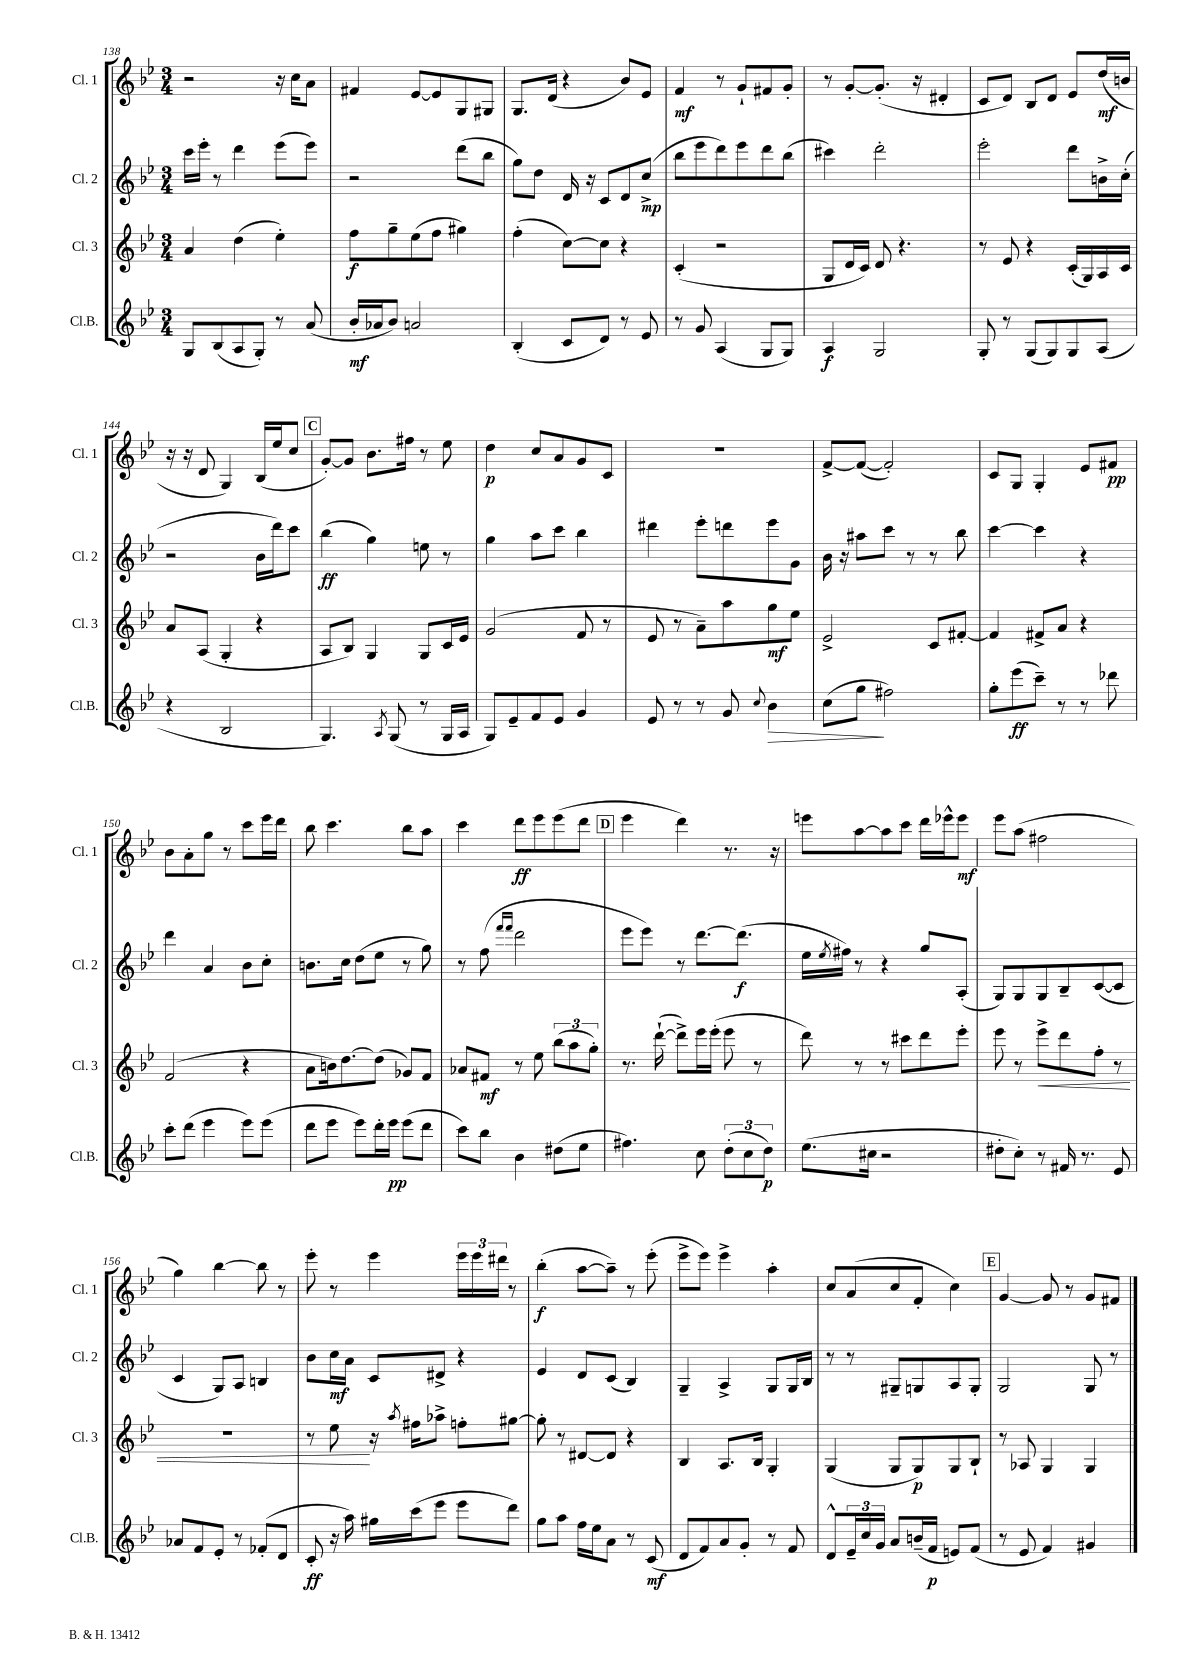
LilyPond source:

<<
\new StaffGroup <<
\new Staff = "s0" \with { instrumentName = "Cl. 1" shortInstrumentName = "Cl. 1" } {
    \clef treble \key bes \major \numericTimeSignature \time 3/4
    r2 r16 c''16 a'8 |
    fis'4 ees'8~ ees'8 g8 gis8 |
    g8. d'16( r4 bes'8) ees'8 |
    f'4\mf r8 g'8-! fis'8 g'8-. |
    r8 g'8~-. g'8.-.( r16 dis'4-. |
    c'8 d'8) bes8 d'8 ees'8 d''16\mf( b'16 |
    r16 r16 d'8 g4) bes16( ees''16 c''8 |
    \mark \markup { \box "C" } g'8~-.) g'8 bes'8. fis''16 r8 ees''8 |
    d''4\p c''8 a'8 g'8 c'8 |
    R2. |
    f'8~-> f'8~( f'2-.) |
    c'8 g8 g4-. ees'8 fis'8\pp |
    bes'8 a'8-. g''8 r8 c'''8 ees'''16 d'''16 |
    bes''8 c'''4. bes''8 a''8 |
    c'''4 d'''8\ff ees'''8 ees'''8( d'''8 |
    \mark \markup { \box "D" } ees'''4 d'''4) r8. r16 |
    e'''8 a''8~ a''8 c'''8 d'''16 ees'''16-^ ees'''8\mf |
    ees'''8 a''8( fis''2 |
    g''4) bes''4~ bes''8 r8 |
    ees'''8-. r8 ees'''4 \tuplet 3/2 { ees'''16 ees'''16 dis'''16 } r8 |
    bes''4-.\f( a''8~ a''8--) r8 ees'''8-.( |
    ees'''8-> ees'''8) ees'''4-> a''4-. |
    c''8 a'8( c''8 f'8-. c''4) |
    \mark \markup { \box "E" } g'4~ g'8 r8 g'8 fis'8 \bar "|." |
}
\new Staff = "s1" \with { instrumentName = "Cl. 2" shortInstrumentName = "Cl. 2" } {
    \clef treble \key bes \major \numericTimeSignature \time 3/4
    c'''16 ees'''16-. r8 d'''4 ees'''8( ees'''8) |
    r2 d'''8( bes''8 |
    g''8) d''8 d'16 r16 c'8 d'8 c''8->\mp( |
    bes''8 ees'''8 d'''8) ees'''8 d'''8 bes''8( |
    cis'''4) d'''2-. |
    ees'''2-. d'''8 b'16-> c''16-.( |
    r2 bes'16 d'''16) c'''8 |
    \mark \markup { \box "C" } bes''4\ff( g''4) e''8 r8 |
    g''4 a''8 c'''8 bes''4 |
    dis'''4 ees'''8-. d'''8 ees'''8 g'8 |
    bes'16 r16 ais''8 c'''8 r8 r8 bes''8 |
    c'''4~ c'''4 r4 |
    d'''4 a'4 bes'8 c''8-. |
    b'8. c''16 d''8( ees''8 r8 g''8) |
    r8 f''8( \grace { f'''16 f'''16 } d'''2 |
    \mark \markup { \box "D" } ees'''8 ees'''8) r8 d'''8.~ d'''8.\f( |
    ees''16 \acciaccatura { ees''8 } fis''16) r8 r4 g''8 a8-.( |
    g8) g8 g8 bes8-- c'8~( c'8 |
    c'4 g8) a8 b4 |
    bes'8 c''16\mf a'16 c'8 dis'8-> r4 |
    ees'4 d'8 c'8( bes4) |
    g4-- a4-> g8 g16 bes16 |
    r8 r8 gis8-- g8 a8 g8-. |
    \mark \markup { \box "E" } g2 g8 r8 \bar "|." |
}
\new Staff = "s2" \with { instrumentName = "Cl. 3" shortInstrumentName = "Cl. 3" } {
    \clef treble \key bes \major \numericTimeSignature \time 3/4
    a'4 d''4( ees''4-.) |
    f''8\f g''8-- ees''8( f''8 gis''4) |
    f''4-.( c''8~) c''8 r4 |
    c'4-.( r2 |
    g8 d'16 c'16) d'8 r4. |
    r8 ees'8 r4 c'16-.( g16) a16 c'16 |
    a'8 a8( g4-. r4 |
    \mark \markup { \box "C" } a8 bes8) g4 g8 c'16 ees'16 |
    g'2( f'8 r8 |
    ees'8 r8 a'8--) a''8 g''8\mf ees''8 |
    ees'2-> c'8 fis'8~-. |
    fis'4 fis'8-> a'8 r4 |
    f'2( r4 |
    a'8 b'16) d''8.~ d''8( ges'8) f'8 |
    aes'8 fis'8\mf r8 ees''8 \tuplet 3/2 { bes''8( a''8 g''8-.) } |
    \mark \markup { \box "D" } r8. d'''16~-!( d'''8->) ees'''16 ees'''16-.( ees'''8 r8 |
    d'''8) r8 r8 cis'''8 d'''8 ees'''8-. |
    ees'''8 r8 ees'''8->\< d'''8 f''8-. r8 |
    R2. |
    r8 ees''8\! r16 \acciaccatura { a''8 } fis''16 aes''8-> f''8-. gis''8~ |
    gis''8-. r8 dis'8~ dis'8 r4 |
    bes4 a8. bes16 g4-. |
    g4( g8 g8\p) g8 bes8-! |
    \mark \markup { \box "E" } r8 aes8 g4 g4 \bar "|." |
}
\new Staff = "s3" \with { instrumentName = "Cl.B." shortInstrumentName = "Cl.B." } {
    \clef treble \key bes \major \numericTimeSignature \time 3/4
    g8 bes8( a8 g8-.) r8 a'8( |
    bes'16-.\mf aes'16 bes'8) a'2 |
    bes4-.( c'8 d'8) r8 ees'8 |
    r8 g'8 a4( g8 g8) |
    a4\f g2 |
    g8-. r8 g8( g8) g8 a8( |
    r4 bes2 |
    \mark \markup { \box "C" } g4.) \acciaccatura { a8 } g8( r8 g16 a16 |
    g8) ees'8-- f'8 ees'8 g'4 |
    ees'8 r8 r8 g'8 \appoggiatura { c''8 } bes'4\> |
    c''8( g''8\! fis''2) |
    g''8-. ees'''8\ff( c'''8--) r8 r8 des'''8 |
    c'''8-. d'''8( ees'''4 ees'''8) ees'''8( |
    d'''8 ees'''8 ees'''8) d'''16-. ees'''16\pp ees'''8( d'''8 |
    c'''8) bes''8 bes'4 dis''8( ees''8 |
    \mark \markup { \box "D" } fis''4.) c''8 \tuplet 3/2 { d''8-.( c''8 d''8\p) } |
    ees''8.( cis''16 r2 |
    dis''8-. c''8-.) r8 fis'16 r8. ees'8 |
    aes'8 f'8 ees'8-. r8 fes'8-.( d'8 |
    c'8-.\ff r16 a''16) gis''16 c'''16( ees'''8 ees'''8 d'''8) |
    g''8 a''8 f''16 ees''16 a'8 r8 c'8\mf( |
    d'8 f'8) a'8 g'8-. r8 f'8 |
    d'8-^ \tuplet 3/2 { ees'16-- c''16 g'16 } a'8 b'16--( f'16\p e'8) f'8( |
    \mark \markup { \box "E" } r8 ees'8 f'4) gis'4 \bar "|." |
}
>>
>>
\layout { \context { \Score currentBarNumber = #138 } }
